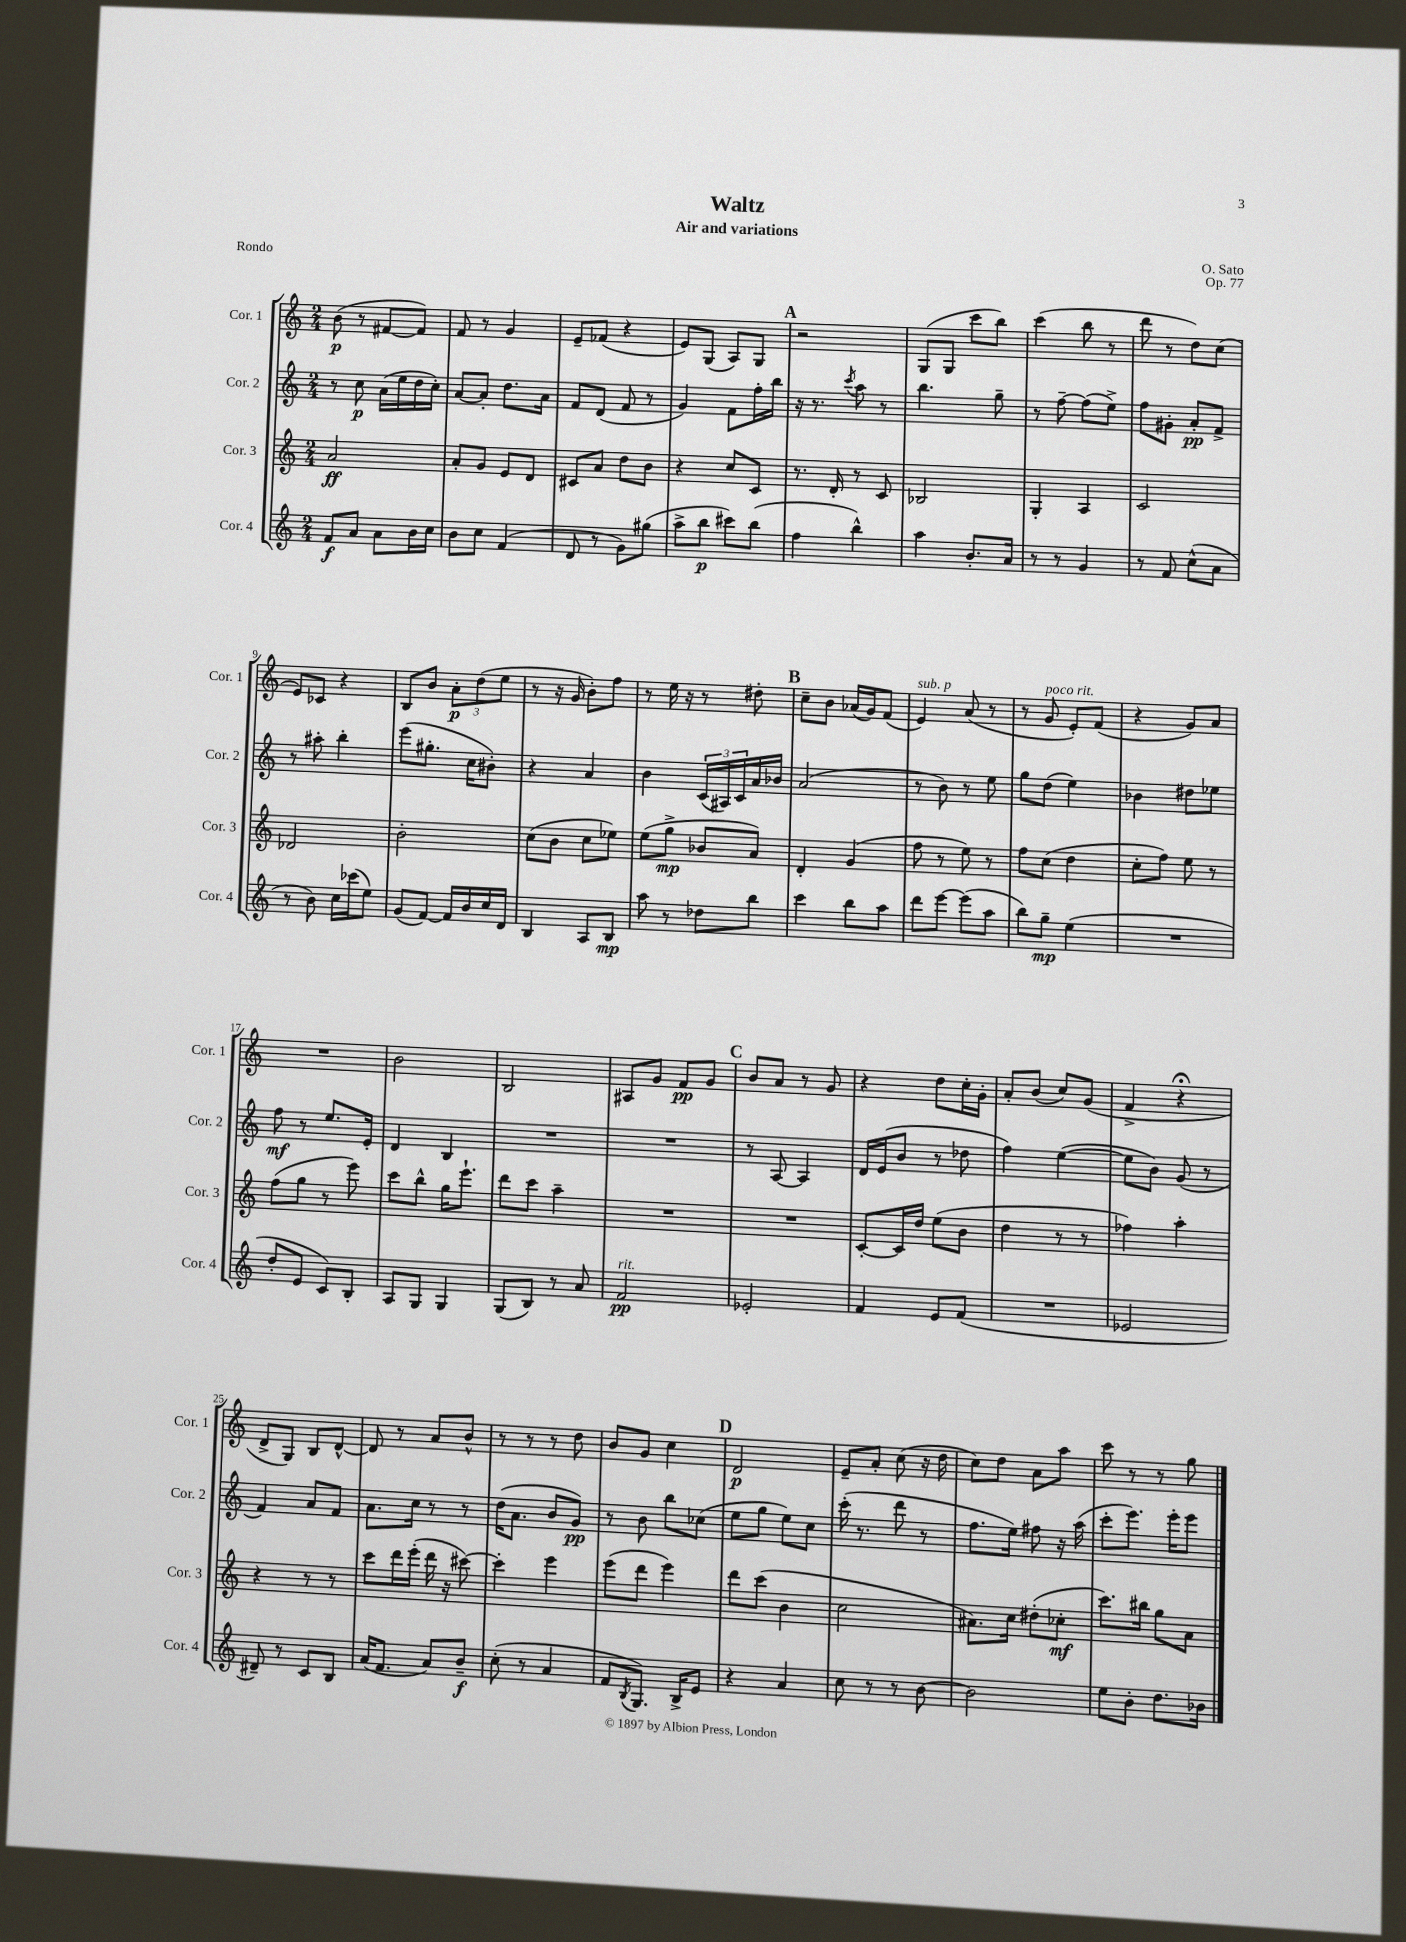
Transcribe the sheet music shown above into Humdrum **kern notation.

**kern	**dynam	**kern	**dynam	**kern	**dynam	**kern	**dynam
*part4	*part4	*part3	*part3	*part2	*part2	*part1	*part1
*staff4	*staff4	*staff3	*staff3	*staff2	*staff2	*staff1	*staff1
*I"Cor. 4	*	*I"Cor. 3	*	*I"Cor. 2	*	*I"Cor. 1	*
*I'Cor. 4	*	*I'Cor. 3	*	*I'Cor. 2	*	*I'Cor. 1	*
*clefG2	*	*clefG2	*	*clefG2	*	*clefG2	*
*k[]	*	*k[]	*	*k[]	*	*k[]	*
*M2/4	*	*M2/4	*	*M2/4	*	*M2/4	*
=1	=1	=1	=1	=1	=1	=1	=1
8f/L	f	2a/	ff	8r	.	(8b\	p
8a/J	.	.	.	8cc\	p	8r	.
8a\L	.	.	.	(16a\LL	.	[8f#X/L	.
.	.	.	.	16ee\	.	.	.
16b\L	.	.	.	16dd\	.	8f#/J])	.
16cc\JJ	.	.	.	16cc'\JJ)	.	.	.
=2	=2	=2	=2	=2	=2	=2	=2
8b\L	.	8a'/L	.	[8a/L	.	8f/	.
8cc\J	.	8g/J	.	8a'/J]	.	8r	.
(4f/	.	8e/L	.	8.dd\L	.	4g/	.
.	.	8d/J	.	.	.	.	.
.	.	.	.	16a\Jk	.	.	.
=3	=3	=3	=3	=3	=3	=3	=3
8d/	.	8c#X/L	.	8f/L	.	8e~/L	.
8r	.	8a/J	.	(8d/J	.	(8f-X/J	.
8g\L)	.	8dd\L	.	8f/	.	4r	.
(8gg#X\J	.	8b\J	.	8r	.	.	.
=4	=4	=4	=4	=4	=4	=4	=4
8aa^\L	.	4r	.	4g/)	.	8e/L)	.
8bb\J	p	.	.	.	.	(8G/J	.
8ccc#X\L)	.	8cc/L	.	8f\L	.	8A/L)	.
(8bb\J	.	8c/J	.	16ff'\L	.	8G/J	.
.	.	.	.	16bb\JJ	.	.	.
!!LO:REH:place=s1:t=A
=5	=5	=5	=5	=5	=5	=5	=5
4ff\	.	8.r	.	16r	.	2r	.
.	.	.	.	8.r	.	.	.
.	.	16d'/	.	.	.	.	.
.	.	.	.	8qccc/	.	.	.
4bb^^\)	.	8r	.	8aa\	.	.	.
.	.	8c/	.	8r	.	.	.
=6	=6	=6	=6	=6	=6	=6	=6
4aa\	.	2B-X/	.	4.bb\	.	(8G/L	.
.	.	.	.	.	.	8G/J	.
8.b'/L	.	.	.	.	.	8ccc\L	.
.	.	.	.	8gg~\	.	8bb\J)	.
16a/Jk	.	.	.	.	.	.	.
=7	=7	=7	=7	=7	=7	=7	=7
8r	.	4G'/	.	8r	.	(4ccc\	.
8r	.	.	.	[8ff~\	.	.	.
4g/	.	4A/	.	(8ff\L]	.	8bb\	.
.	.	.	.	8ee^\J)	.	8r	.
=8	=8	=8	=8	=8	=8	=8	=8
8r	.	2c/	.	8ff\L	.	8ddd\	.
8f/	.	.	.	8g#X'\J	.	8r	.
(8cc^^\L	.	.	.	8a'/L	pp	8dd\L)	.
8a\J	.	.	.	8f^/J	.	(8cc\J	.
!!LO:LB:g=z
=9	=9	=9	=9	=9	=9	=9	=9
8r	.	2d-X/	.	8r	.	8e/L)	.
8b\)	.	.	.	8aa#X'\	.	8c-X/J	.
16cc\LL	.	.	.	4bb'\	.	4r	.
(16ccc-X\J	.	.	.	.	.	.	.
8ee\J)	.	.	.	.	.	.	.
=10	=10	=10	=10	=10	=10	=10	=10
(8g/L	.	2b'\	.	(8eee\L	.	8B/L	.
[8f/J)	.	.	.	8.gg#X'\J	.	8b/J	.
16f/LL]	.	.	.	.	.	12a'\L	p
16b/	.	.	.	16cc\KL	.	.	.
.	.	.	.	.	.	(12dd\	.
16cc/	.	.	.	8b#X'\J)	.	.	.
.	.	.	.	.	.	12ee\J	.
16d/JJ	.	.	.	.	.	.	.
=11	=11	=11	=11	=11	=11	=11	=11
4B/	.	(8cc\L	.	4r	.	8r	.
.	.	8b\J	.	.	.	16r	.
.	.	.	.	.	.	16g/	.
8A/L	.	8cc\L	.	4a/	.	8b'\L)	.
8B/J	mp	8ee-X\J)	.	.	.	8ff\J	.
=12	=12	=12	=12	=12	=12	=12	=12
8aa\	.	(8ee\L	.	4b\	.	8r	.
8r	.	8gg^\J	mp	.	.	16ee\	.
.	.	.	.	.	.	16r	.
8dd-X\L	.	8b-X/L	.	(24c/LL	.	8r	.
.	.	.	.	24A#X/)	.	.	.
.	.	.	.	24c/	.	.	.
8bb\J	.	8a/J)	.	16a/	.	8dd#X'\	.
.	.	.	.	16b-X/JJ	.	.	.
!!LO:REH:place=s1:t=B
=13	=13	=13	=13	=13	=13	=13	=13
4ccc\	.	4d'/	.	(2a/	.	8cc~\L	.
.	.	.	.	.	.	8b\J	.
8bb\L	.	(4g/	.	.	.	(16a-X/LL	.
.	.	.	.	.	.	16g/J)	.
8aa\J	.	.	.	.	.	(8f/J	.
=14	=14	=14	=14	=14	=14	=14	=14
!	!	!	!	!	!	!LO:TX:a:i:t=sub. p	!
8ddd\L	.	8ff\	.	8r	.	4e/)	.
[8eee\J	.	8r	.	8b\)	.	.	.
(8eee\L]	.	8ee\)	.	8r	.	(8a/	.
8aa\J	.	8r	.	8ee\	.	8r	.
=15	=15	=15	=15	=15	=15	=15	=15
8bb\L)	.	8ff\L	.	8gg\L	.	8r	.
!	!	!	!	!	!	!LO:TX:a:i:t=poco rit.	!
8gg~\J	mp	(8cc\J	.	(8dd\J	.	8g/	.
(4ee\	.	4dd\	.	4ee\)	.	8e'/L)	.
.	.	.	.	.	.	(8f/J	.
=16	=16	=16	=16	=16	=16	=16	=16
2r	.	8cc'\L	.	4b-X\	.	4r	.
.	.	8ff\J)	.	.	.	.	.
.	.	8ee\	.	8dd#X\L	.	8g/L)	.
.	.	8r	.	8ee-X\J	.	8a/J	.
!!LO:LB:g=z
=17	=17	=17	=17	=17	=17	=17	=17
8dd'/L	.	(8ff\L	.	8ff\	mf	2r	.
8e/J	.	8gg\J	.	8r	.	.	.
8c/L)	.	8r	.	8.ee/L	.	.	.
8B'/J	.	8eee\)	.	.	.	.	.
.	.	.	.	16e'/Jk	.	.	.
=18	=18	=18	=18	=18	=18	=18	=18
8A/L	.	8ccc\L	.	4d/	.	2b\	.
8G/J	.	8bb^^\J	.	.	.	.	.
4G/	.	16gg\KL	.	4B/	.	.	.
.	.	8.eee`\J	.	.	.	.	.
=19	=19	=19	=19	=19	=19	=19	=19
(8G/L	.	8ddd\L	.	2r	.	2B/	.
8B/J)	.	8ccc\J	.	.	.	.	.
8r	.	4aa~\	.	.	.	.	.
8a/	.	.	.	.	.	.	.
=20	=20	=20	=20	=20	=20	=20	=20
!LO:TX:a:i:t=rit.	!	!	!	!	!	!	!
2f/	pp	2r	.	2r	.	8A#X/L	.
.	.	.	.	.	.	8g/J	.
.	.	.	.	.	.	8f/L	pp
.	.	.	.	.	.	8g/J	.
!!LO:REH:place=s1:t=C
=21	=21	=21	=21	=21	=21	=21	=21
2e-X'/	.	2r	.	8r	.	8b/L	.
.	.	.	.	[8A/	.	8a/J	.
.	.	.	.	4A/]	.	8r	.
.	.	.	.	.	.	8g/	.
=22	=22	=22	=22	=22	=22	=22	=22
4f/	.	[8c'/L	.	16d/LL	.	4r	.
.	.	.	.	(16e/J	.	.	.
.	.	16c/L]	.	8b/J	.	.	.
.	.	16dd/JJ	.	.	.	.	.
8e/L	.	(8ee\L	.	8r	.	8dd\L	.
(8f/J	.	8b\J	.	8dd-X\	.	16cc'\L	.
.	.	.	.	.	.	16g'\JJ	.
=23	=23	=23	=23	=23	=23	=23	=23
2r	.	4dd\	.	4ff\)	.	8a'/L	.
.	.	.	.	.	.	(8b/J	.
.	.	8r	.	([4ee\	.	8cc/L)	.
.	.	8r	.	.	.	(8g/J	.
=24	=24	=24	=24	=24	=24	=24	=24
2e-X/	.	4ff-X\)	.	8ee\L]	.	4f^/	.
.	.	.	.	8b\J)	.	.	.
.	.	4aa'\	.	(8g/	.	4r;<	.
.	.	.	.	8r	.	.	.
!!LO:LB:g=z
=25	=25	=25	=25	=25	=25	=25	=25
8d#X~/)	.	4r	.	4f/)	.	8d^/L	.
8r	.	.	.	.	.	8G/J)	.
8c/L	.	8r	.	8a/L	.	8B/L	.
8B/J	.	8r	.	8f/J	.	[8d^^/J	.
=26	=26	=26	=26	=26	=26	=26	=26
(16a/KL	.	8ccc\L	.	8.a\L	.	8d/]	.
8.f/J	.	.	.	.	.	.	.
.	.	16ddd\L	.	.	.	8r	.
.	.	(16eee'\JJ	.	16cc\Jk	.	.	.
8a/L)	.	16ddd\	.	8r	.	8a/L	.
.	.	16r	.	.	.	.	.
8b~/J	f	[8ccc#X\)	.	8r	.	8b^^/J	.
=27	=27	=27	=27	=27	=27	=27	=27
(8cc'\	.	4ccc#'\]	.	(16dd\KL	.	8r	.
.	.	.	.	8.a\J	.	.	.
8r	.	.	.	.	.	8r	.
4a/	.	4eee\	.	8b/L	.	8r	.
.	.	.	.	8g/J)	pp	8dd\	.
=28	=28	=28	=28	=28	=28	=28	=28
8f/L	.	(8eee\L	.	8r	.	8b/L	.
8qB/	.	.	.	.	.	.	.
8.G/J)	.	8ddd\J	.	8b\	.	8g/J	.
.	.	4eee\)	.	8bb\L	.	4cc\	.
16B^/KL	.	.	.	.	.	.	.
8e/J	.	.	.	(8cc-X\J	.	.	.
!!LO:REH:place=s1:t=D
=29	=29	=29	=29	=29	=29	=29	=29
4r	.	8ddd\L	.	8ee\L	.	2d/	p
.	.	(8ccc\J	.	8gg\J	.	.	.
4a/	.	4b\	.	8ee\L)	.	.	.
.	.	.	.	8cc\J	.	.	.
=30	=30	=30	=30	=30	=30	=30	=30
8cc\	.	2cc\	.	(16ccc'\	.	8e~/L	.
.	.	.	.	8.r	.	.	.
8r	.	.	.	.	.	8a'/J	.
8r	.	.	.	8ddd\	.	(8cc\	.
[8b\	.	.	.	8r	.	16r	.
.	.	.	.	.	.	16dd\	.
=31	=31	=31	=31	=31	=31	=31	=31
2b\]	.	8.a#X\L)	.	8.ff\L	.	8cc\L)	.
.	.	.	.	.	.	8dd\J	.
.	.	16cc\Jk	.	16ee\Jk)	.	.	.
.	.	(8dd#X'\L	.	8ff#X\	.	8a\L	.
.	.	8cc-X'\J	mf	16r	.	8aa\J	.
.	.	.	.	(16aa\	.	.	.
=32	=32	=32	=32	=32	=32	=32	=32
8ee\L	.	8.ccc\L)	.	8ccc'\L	.	8ccc\	.
8b'\J	.	.	.	8.eee\J)	.	8r	.
.	.	16bb#X\Jk	.	.	.	.	.
8.dd\L	.	8gg\L	.	.	.	8r	.
.	.	.	.	16eee'\KL	.	.	.
.	.	8a\J	.	8eee\J	.	8gg\	.
16b-X\Jk	.	.	.	.	.	.	.
==	==	==	==	==	==	==	==
*-	*-	*-	*-	*-	*-	*-	*-
